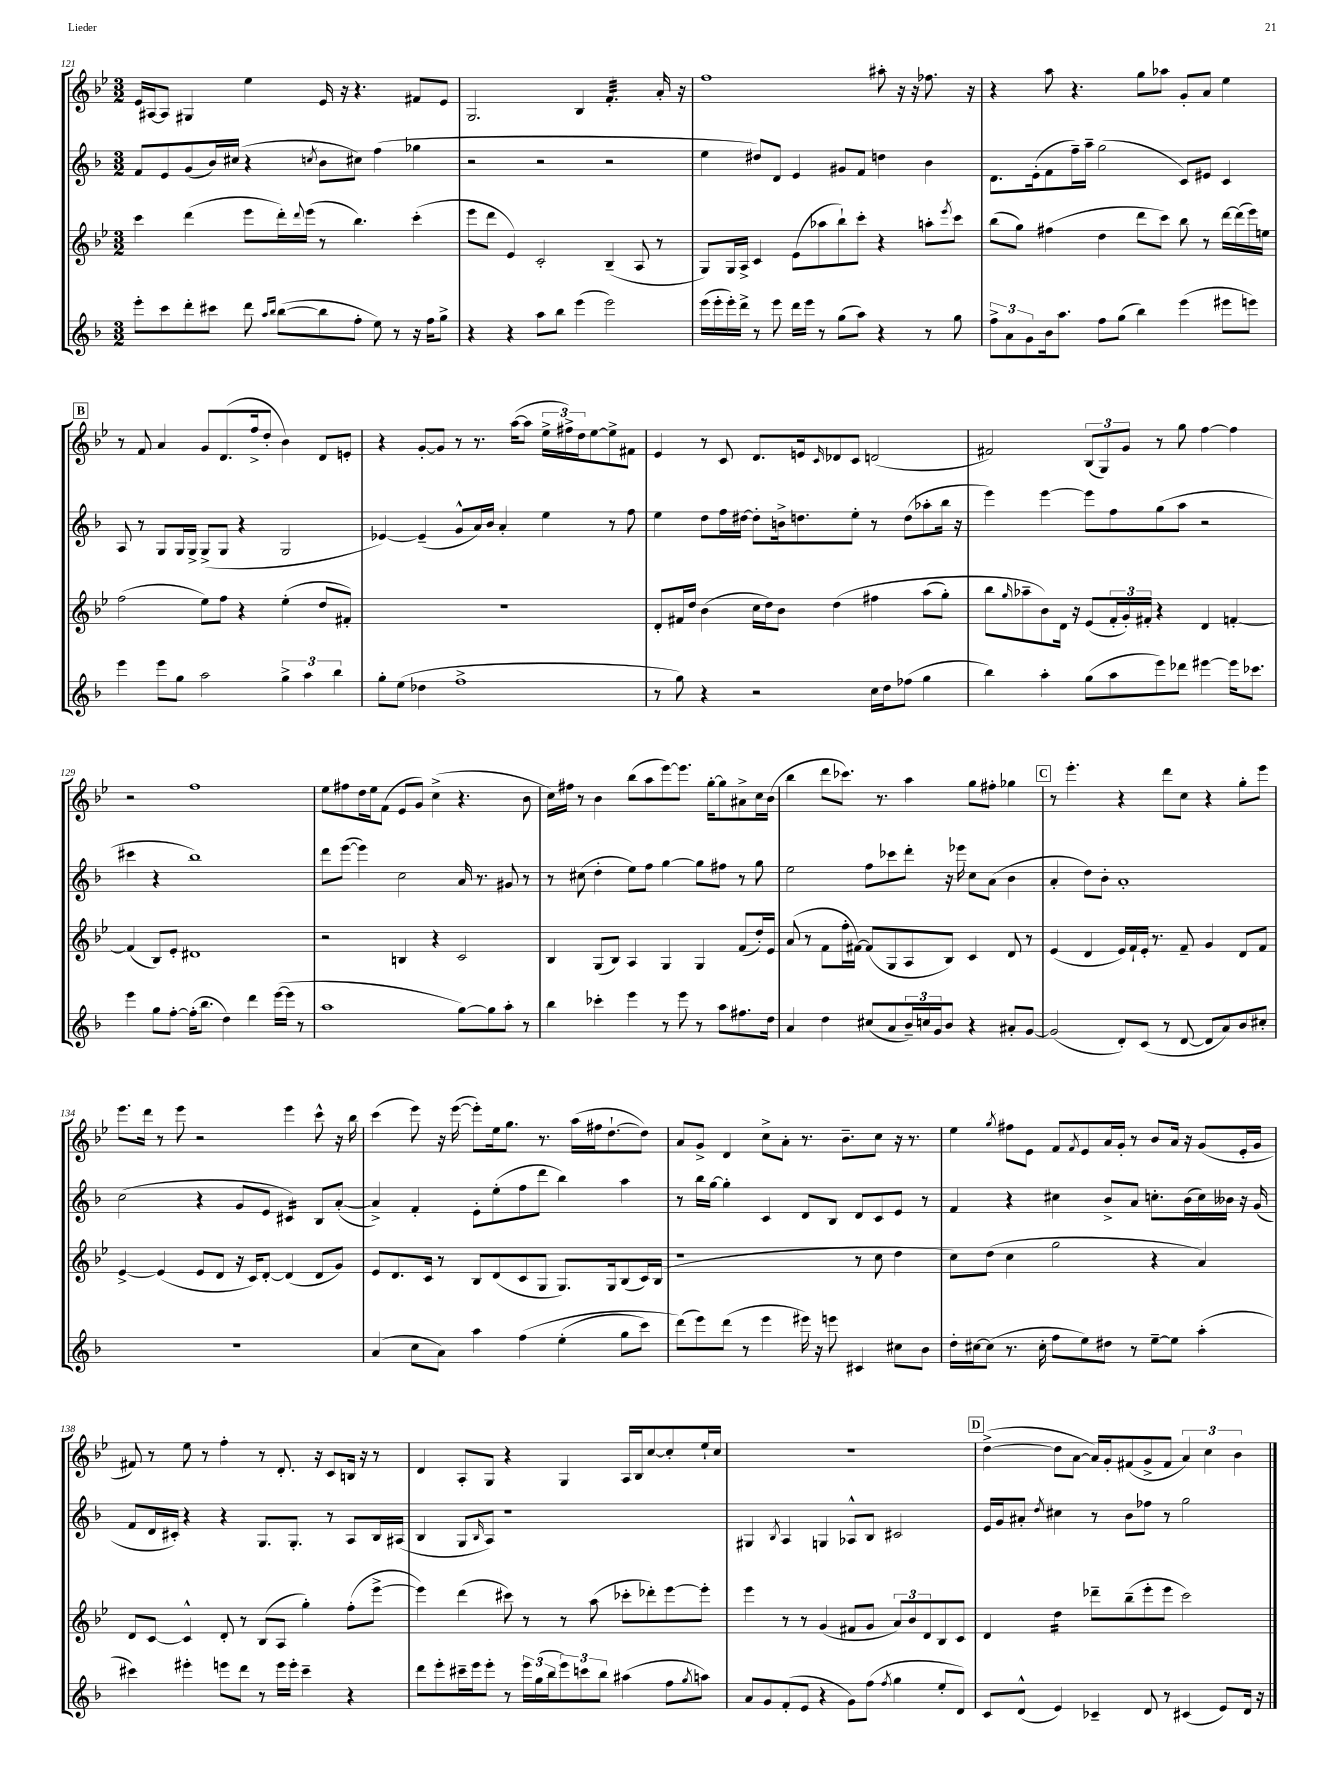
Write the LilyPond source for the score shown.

<<
\new StaffGroup <<
\new Staff = "s0" {
    \clef treble \key bes \major \numericTimeSignature \time 3/2
    ees'16 ais16~ ais8 gis4 ees''4 ees'16 r16 r4. fis'8 ees'8 |
    g2. bes4 f'4.:32-. a'16-. r16 |
    f''1 ais''8-. r16 r16 fes''8. r16 |
    r4 a''8 r4. g''8 aes''8 g'8-. a'8 ees''4 |
    \mark \markup { \box "B" } r8 f'8 a'4 g'8 d'8.( f''16-> d''8-. bes'4) d'8 e'8-. |
    r4 g'8~-. g'8 r8 r8. a''16~( a''8 \tuplet 3/2 { ees''16-> fis''16->) d''16 } ees''8~ ees''8-> fis'8 |
    ees'4 r8 c'8 d'8. e'16 \grace { c'16 } des'8 c'8 d'2( |
    fis'2) \tuplet 3/2 { bes8( g8) g'8 } r8 g''8 f''4~ f''4 |
    r2 f''1 |
    ees''8 fis''8 d''16 ees''16 f'8( ees'8 g'8) c''4->( r4. bes'8 |
    c''16) fis''16 r8 bes'4 bes''8( a''8 ees'''8~) ees'''8. g''16~-. g''8 ais'8-> c''16 bes'16( |
    bes''4 d'''8 ces'''8.) r8. a''4 g''8 fis''8-. ges''4 |
    \mark \markup { \box "C" } r8 ees'''4.-. r4 d'''8 c''8 r4 g''8-. ees'''8 |
    ees'''8. d'''16 r8 ees'''8 r2 ees'''4 c'''8-^ r16 bes''16 |
    c'''4( ees'''8) r16 ees'''16~( ees'''8-.) ees''16 g''8. r8. a''16( fis''16 d''8.~-! d''8) |
    a'8 g'8-> d'4 c''8-> a'8-. r8. bes'8.-- c''8 r16 r8. |
    ees''4 \acciaccatura { g''8 } fis''8 ees'8 f'8 \acciaccatura { f'8 } ees'8 a'16 g'16-. r8 bes'8 a'16 r16 g'8( ees'16-. g'16 |
    fis'8) r8 ees''8 r8 f''4-. r8 d'8.-. r16 c'8 b16 r16 r8 |
    d'4 a8-. g8 r4 g4 a16 bes16 c''8~ c''8-. ees''16-! c''16 |
    R1. |
    \mark \markup { \box "D" } d''4~->( d''8 a'8~ a'16) g'16-. fis'8( g'8-> fis'8 \tuplet 3/2 { a'4) c''4 bes'4 } \bar "|." |
}
\new Staff = "s1" {
    \clef treble \key f \major \numericTimeSignature \time 3/2
    f'8 e'8 g'8( bes'16) cis''16( r4 \acciaccatura { c''8 } bes'8 cis''8) f''4( ges''4 |
    r2 r2 r2 |
    e''4 dis''8) d'8 e'4 gis'8 f'8 d''4 bes'4 |
    d'8. e'16-.( f'8 f''16--) a''16-- g''2( c'8) eis'8 c'4 |
    \mark \markup { \box "B" } a8 r8 g8 g16 g16-> g8->( g8 r4 g2 |
    ees'4~) ees'4--( g'8-^ a'16) bes'16 a'4-. e''4 r8 f''8 |
    e''4 d''8 f''16 dis''16~ dis''8-. b'16-> d''8. e''8-. r8 d''8( aes''8-. bes''16 r16 |
    e'''4) e'''4~ e'''8 f''8 g''8( a''8 r2 |
    cis'''4 r4 bes''1) |
    d'''8 e'''8~( e'''4) c''2 a'16 r8. gis'8 r8 |
    r8 cis''8( d''4-. e''8) f''8 g''4~ g''8 fis''8 r8 g''8 |
    e''2 f''8 ces'''8 d'''8-. r16 ees'''16 c''8 a'8( bes'4 |
    \mark \markup { \box "C" } a'4-. d''8) bes'8-. a'1-. |
    c''2( r4 g'8 e'8 cis'4:16) bes8 a'8~-.( |
    a'4->) f'4-. e'8-. e''8-.( f''8 d'''8 bes''4) a''4 |
    r8 bes''16 g''16~ g''4-. c'4 d'8 bes8 d'8 c'8 e'8 r8 |
    f'4 r4 cis''4 bes'8-> a'8 c''8.-. bes'16( c''16) beses'16 r16 g'16( |
    f'8 d'16 cis'16-.) r4 r4 g8. g8.-. r8 a8 bes16 ais16( |
    bes4 g8 \grace { bes16 } a8) r1 |
    gis4 \acciaccatura { bes8 } a4 g4 aes8-^ bes8 cis'2 |
    \mark \markup { \box "D" } e'16 g'16 ais'8-. \acciaccatura { d''8 } cis''4 r8 bes'8 fes''8 r8 g''2 \bar "|." |
}
\new Staff = "s2" {
    \clef treble \key bes \major \numericTimeSignature \time 3/2
    c'''4 d'''4( ees'''8 d'''16-.) \appoggiatura { d'''8 } ees'''16( r8 bes''4.) c'''4-.( |
    ees'''8 d'''8 ees'4) c'2-. bes4--( a8 r8 |
    g8) g16 a16-> c'4 ees'8( aes''8 bes''8-!) c'''8-. r4 a''8-. \acciaccatura { ees'''8 } c'''8 |
    bes''8( g''8) fis''4( d''4 d'''8 c'''8) bes''8 r8 d'''16~ d'''16( ees'''16) e''16 |
    \mark \markup { \box "B" } f''2( ees''8) f''8 r4 ees''4-.( d''8 fis'8-.) |
    R1. |
    d'8-. fis'16 d''16 bes'4( c''16 d''16) bes'8 d''4\( fis''4 a''8( g''8-.) |
    bes''8 \grace { g''16 } aes''8-- bes'8\) d'16 r16 ees'8( \tuplet 3/2 { f'16-. g'16-.) fis'16-. } r4 d'4 f'4~-. |
    f'4( bes8) ees'8-. dis'1 |
    r2 b4 r4 c'2 |
    bes4 g8( bes8) a4 g4 g4 f'8( d''16-.) ees'16 |
    a'8( r8 f'8 f''16-. fis'16~) fis'8( g8 a8 bes8) c'4 d'8 r8 |
    \mark \markup { \box "C" } ees'4( d'4 ees'16) f'16-! ees'16-. r8. f'8-- g'4 d'8 f'8 |
    ees'4~-> ees'4( ees'8 d'8 r16 c'16) d'8~-. d'4( d'8 g'8) |
    ees'8 d'8. c'16 r8 bes8 d'8( c'8 g8 g8.) g16 bes8( c'16) bes16( |
    r1 r8 c''8 d''4 |
    c''8) d''8( c''4 g''2 r4 a'4) |
    d'8 c'8~ c'4-^ d'8-. r8 bes8( a8 g''4-.) f''8-.( ees'''8~-> |
    ees'''4) d'''4( cis'''8) r8 r8 a''8( ces'''8-. des'''8-.) ees'''8~ ees'''8-. |
    ees'''4 r8 r8 g'4( fis'8 g'8 \tuplet 3/2 { a'8) bes'8 d'8 } bes8 c'8 |
    \mark \markup { \box "D" } d'4 d''4:16 des'''8-- bes''8--( ees'''8-. ees'''8 c'''2) \bar "|." |
}
\new Staff = "s3" {
    \clef treble \key f \major \numericTimeSignature \time 3/2
    e'''8-. c'''8 d'''8-. cis'''8 d'''8 \grace { a''16 bes''16 } bes''8~( bes''8 f''8-. e''8) r8 r16 f''16 g''8-> |
    r4 r4 a''8 bes''8 e'''4( e'''2) |
    e'''16( e'''16-. e'''16-.) d'''16-> r8 e'''8 d'''16 e'''16 r8 g''8( a''8) r4 r8 g''8 |
    \tuplet 3/2 { f''8-> a'8 g'8 } bes'16 a''8. f''8 g''8( bes''4) e'''4( eis'''8 e'''8) |
    \mark \markup { \box "B" } e'''4 e'''8 g''8 a''2 \tuplet 3/2 { g''4-> a''4 bes''4 } |
    g''8-. e''8( des''4 f''1-> |
    r8 g''8) r4 r2 c''16 d''16 fes''8( g''4 |
    bes''4) a''4-. g''8( a''8 e'''8) des'''8 eis'''4~ eis'''16 ces'''8. |
    e'''4 g''8 f''8~-. f''16-.( bes''8. d''4) d'''4 e'''16~( e'''16 r8 |
    a''1 g''8~) g''8 a''8-. r8 |
    bes''4 ces'''4-. e'''4 r8 e'''8 r8 a''8 fis''8. d''16 |
    a'4 d''4 cis''8( a'8 \tuplet 3/2 { bes'16--) c''16 g'16 } bes'8 r4 ais'8-. g'8~ |
    \mark \markup { \box "C" } g'2( d'8-.) c'8( r8 d'8~ d'8 a'8) bes'8 cis''8-. |
    R1. |
    a'4( c''8 a'8) a''4 f''4\( e''4-.( g''8 c'''8) |
    d'''8(\) e'''8) d'''8( r8 e'''4 eis'''16) r16 e'''8 cis'4 cis''8 bes'8 |
    d''16-. cis''16~ cis''8( r8. cis''16-. f''8 e''8) dis''8 r8 e''8~-- e''8 a''4-.( |
    cis'''4) eis'''4-. e'''8 d'''8 r8 e'''16 e'''16-. cis'''4-- r4 |
    d'''8 e'''8-. cis'''16-- e'''16 e'''8-. r8 \tuplet 3/2 { e'''16 g''16( bes''16 } \tuplet 3/2 { e'''8) c'''8 bes''8 } ais''4( f''8 \acciaccatura { g''8 } a''8) |
    a'8 g'8 f'8-.( e'8 r4 g'8) f''8( \acciaccatura { f''8 } g''4 e''8-. d'8) |
    \mark \markup { \box "D" } c'8 d'8-^( e'4) ces'4-- d'8 r8 cis'4( e'8) d'16 r16 \bar "|." |
}
>>
>>
\layout { \context { \Score currentBarNumber = #121 } }
